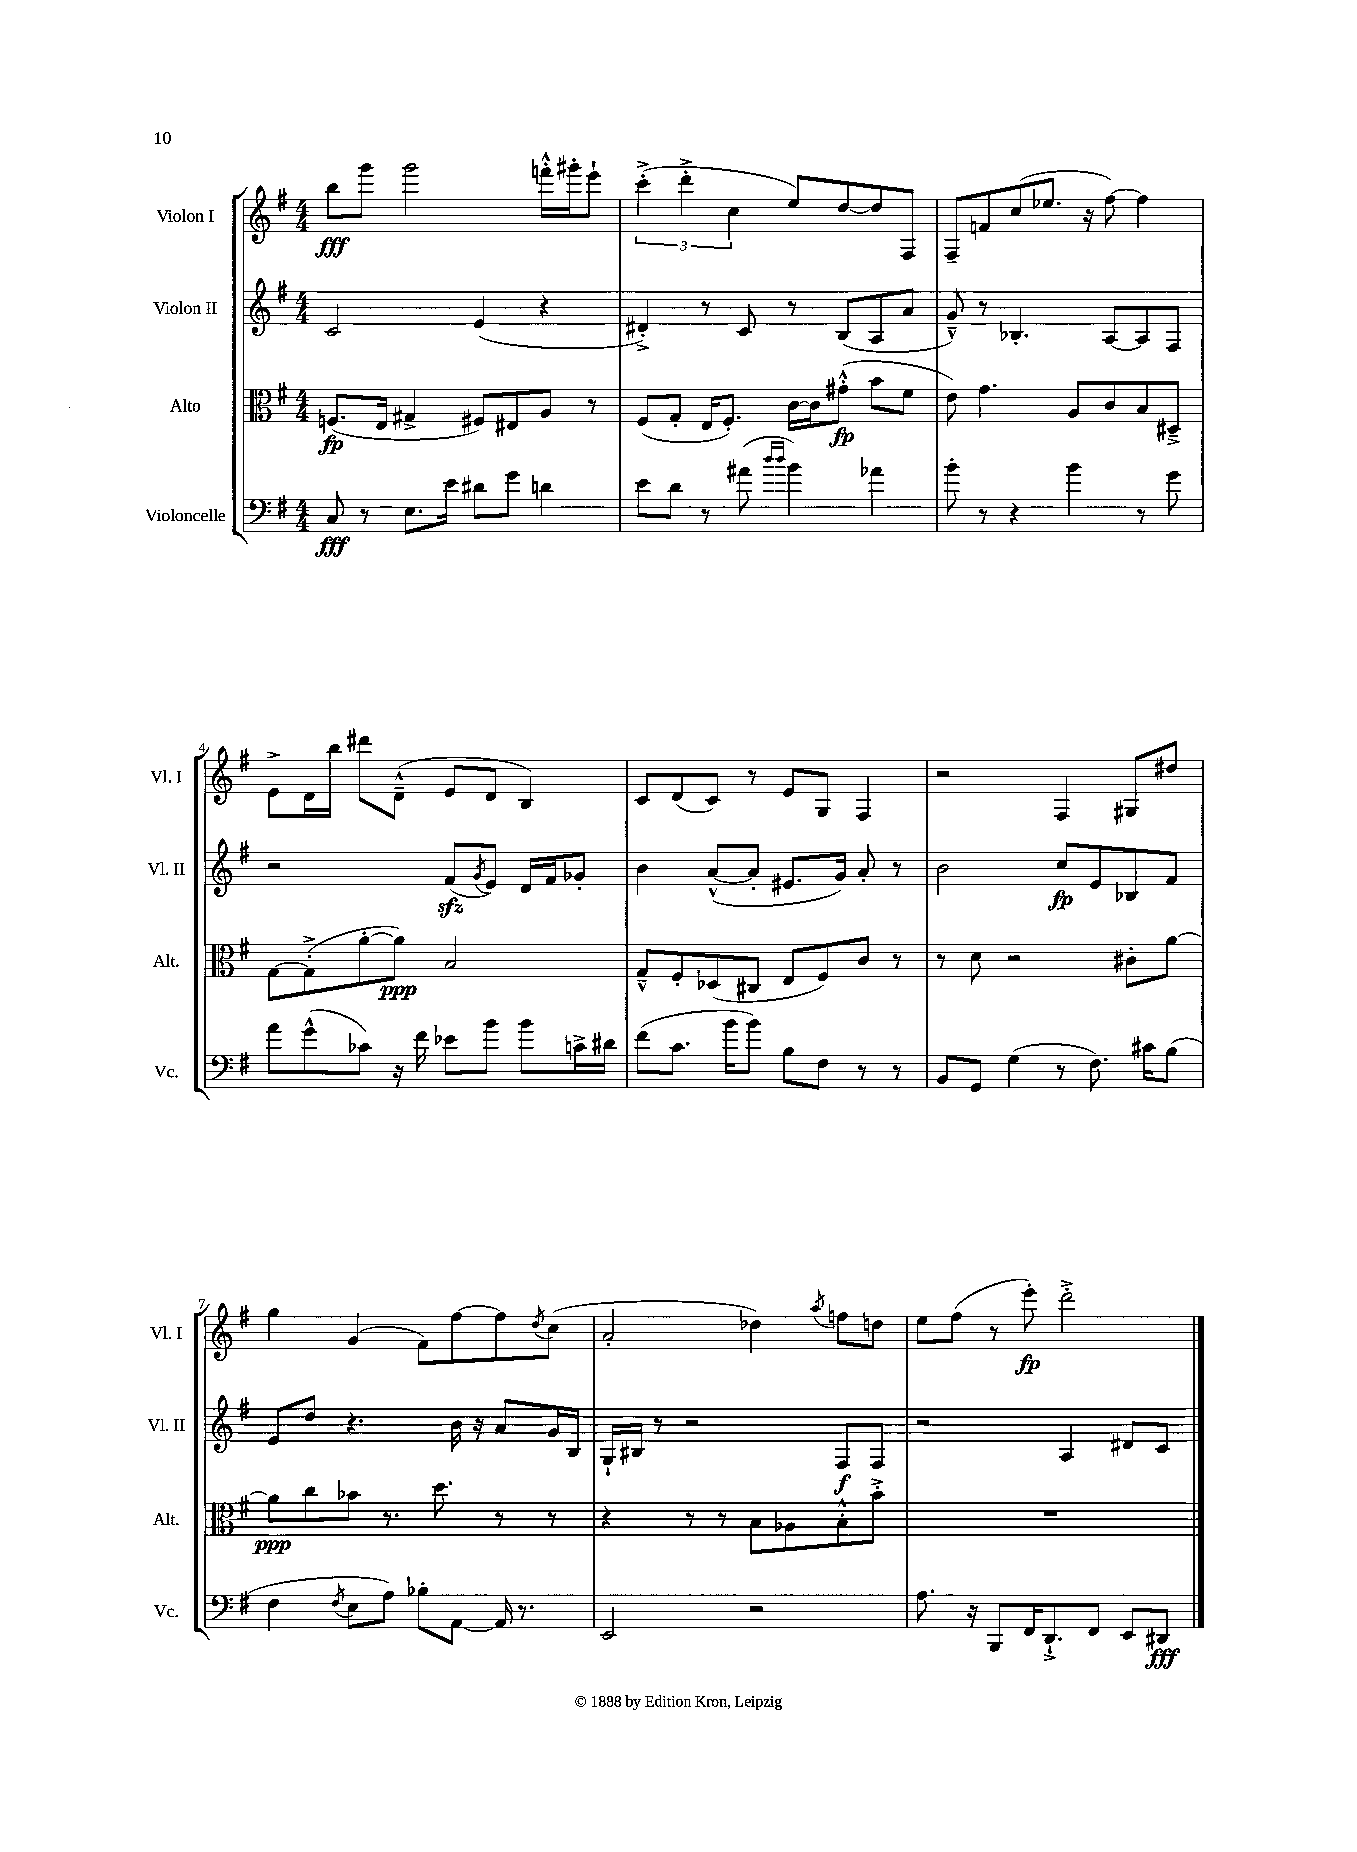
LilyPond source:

<<
\new StaffGroup <<
\new Staff = "s0" \with { instrumentName = "Violon I" shortInstrumentName = "Vl. I" } {
    \clef treble \key g \major \numericTimeSignature \time 4/4
    b''8\fff g'''8 g'''2 f'''16-.-^ gis'''16-. e'''8-! |
    \tuplet 3/2 { c'''4-.->( d'''4-.-> c''4 } e''8) d''8~ d''8 fis8 |
    fis8-- f'8 c''8( ees''8. r16 fis''8~) fis''4 |
    e'8-> d'16 b''16 dis'''8 d'8---^( e'8 d'8 b4) |
    c'8 d'8( c'8) r8 e'8 g8 fis4 |
    r2 fis4 gis8 dis''8 |
    g''4 g'4( fis'8) fis''8~ fis''8 \acciaccatura { d''8 } c''8( |
    a'2-. des''4) \acciaccatura { a''8 } f''8 d''8 |
    e''8 fis''8( r8 e'''8-.\fp) d'''2-.-> \bar "|." |
}
\new Staff = "s1" \with { instrumentName = "Violon II" shortInstrumentName = "Vl. II" } {
    \clef treble \key g \major \numericTimeSignature \time 4/4
    c'2 e'4( r4 |
    dis'4-.->) r8 c'8 r8 b8( a8 a'8 |
    g'8---^) r8 bes4.-. a8~ a8 fis8 |
    r2 fis'8\sfz( \acciaccatura { g'8 } e'8) d'16 fis'16 ges'8-. |
    b'4 a'8~-^( a'8-. eis'8. g'16) a'8-. r8 |
    b'2 c''8\fp e'8 bes8 fis'8 |
    e'8 d''8 r4. b'16 r16 a'8 g'16 b16 |
    g16-! bis16 r8 r2 fis8\f fis8 |
    r2 a4 dis'8 c'8 \bar "|." |
}
\new Staff = "s2" \with { instrumentName = "Alto" shortInstrumentName = "Alt." } {
    \clef alto \key g \major \numericTimeSignature \time 4/4
    f8.\fp( e16 gis4-> fis8) eis8 a8 r8 |
    fis8( g8-. e16 fis8.-.) c'16~ c'16 gis'8-.-^\fp( b'8 fis'8 |
    e'8) g'4. a8 c'8 b8 dis8---> |
    g8~ g8-.->( a'8~-. a'8\ppp) b2 |
    g8---^ fis8-. des8( cis8 e8 fis8) c'8 r8 |
    r8 d'8 r2 cis'8-. a'8~ |
    a'8\ppp c''8 bes'8 r8. d''8. r8 r8 |
    r4 r8 r8 b8 aes8 b8-.-^ b'8-.-> |
    R1 \bar "|." |
}
\new Staff = "s3" \with { instrumentName = "Violoncelle" shortInstrumentName = "Vc." } {
    \clef bass \key g \major \numericTimeSignature \time 4/4
    c8\fff r8 e8. e'16 dis'8 g'8 d'4 |
    e'8 d'8 r8 ais'8( \grace { d''16 d''16 } b'4) aes'4 |
    b'8-. r8 r4 b'4 r8 g'8 |
    a'8 g'8-^( ces'8) r16 fis'16 ees'8 b'8 b'8 c'16-> dis'16 |
    fis'8( c'8. b'16 b'8) b8 fis8 r8 r8 |
    b,8 g,8 g4( r8 fis8.) cis'16 b8( |
    fis4 \acciaccatura { fis8 } e8 a8) bes8-. a,8~ a,16 r8. |
    e,2 r2 |
    a8. r16 b,,8 fis,16 d,8.-!-> fis,8 e,8 dis,8\fff \bar "|." |
}
>>
>>
